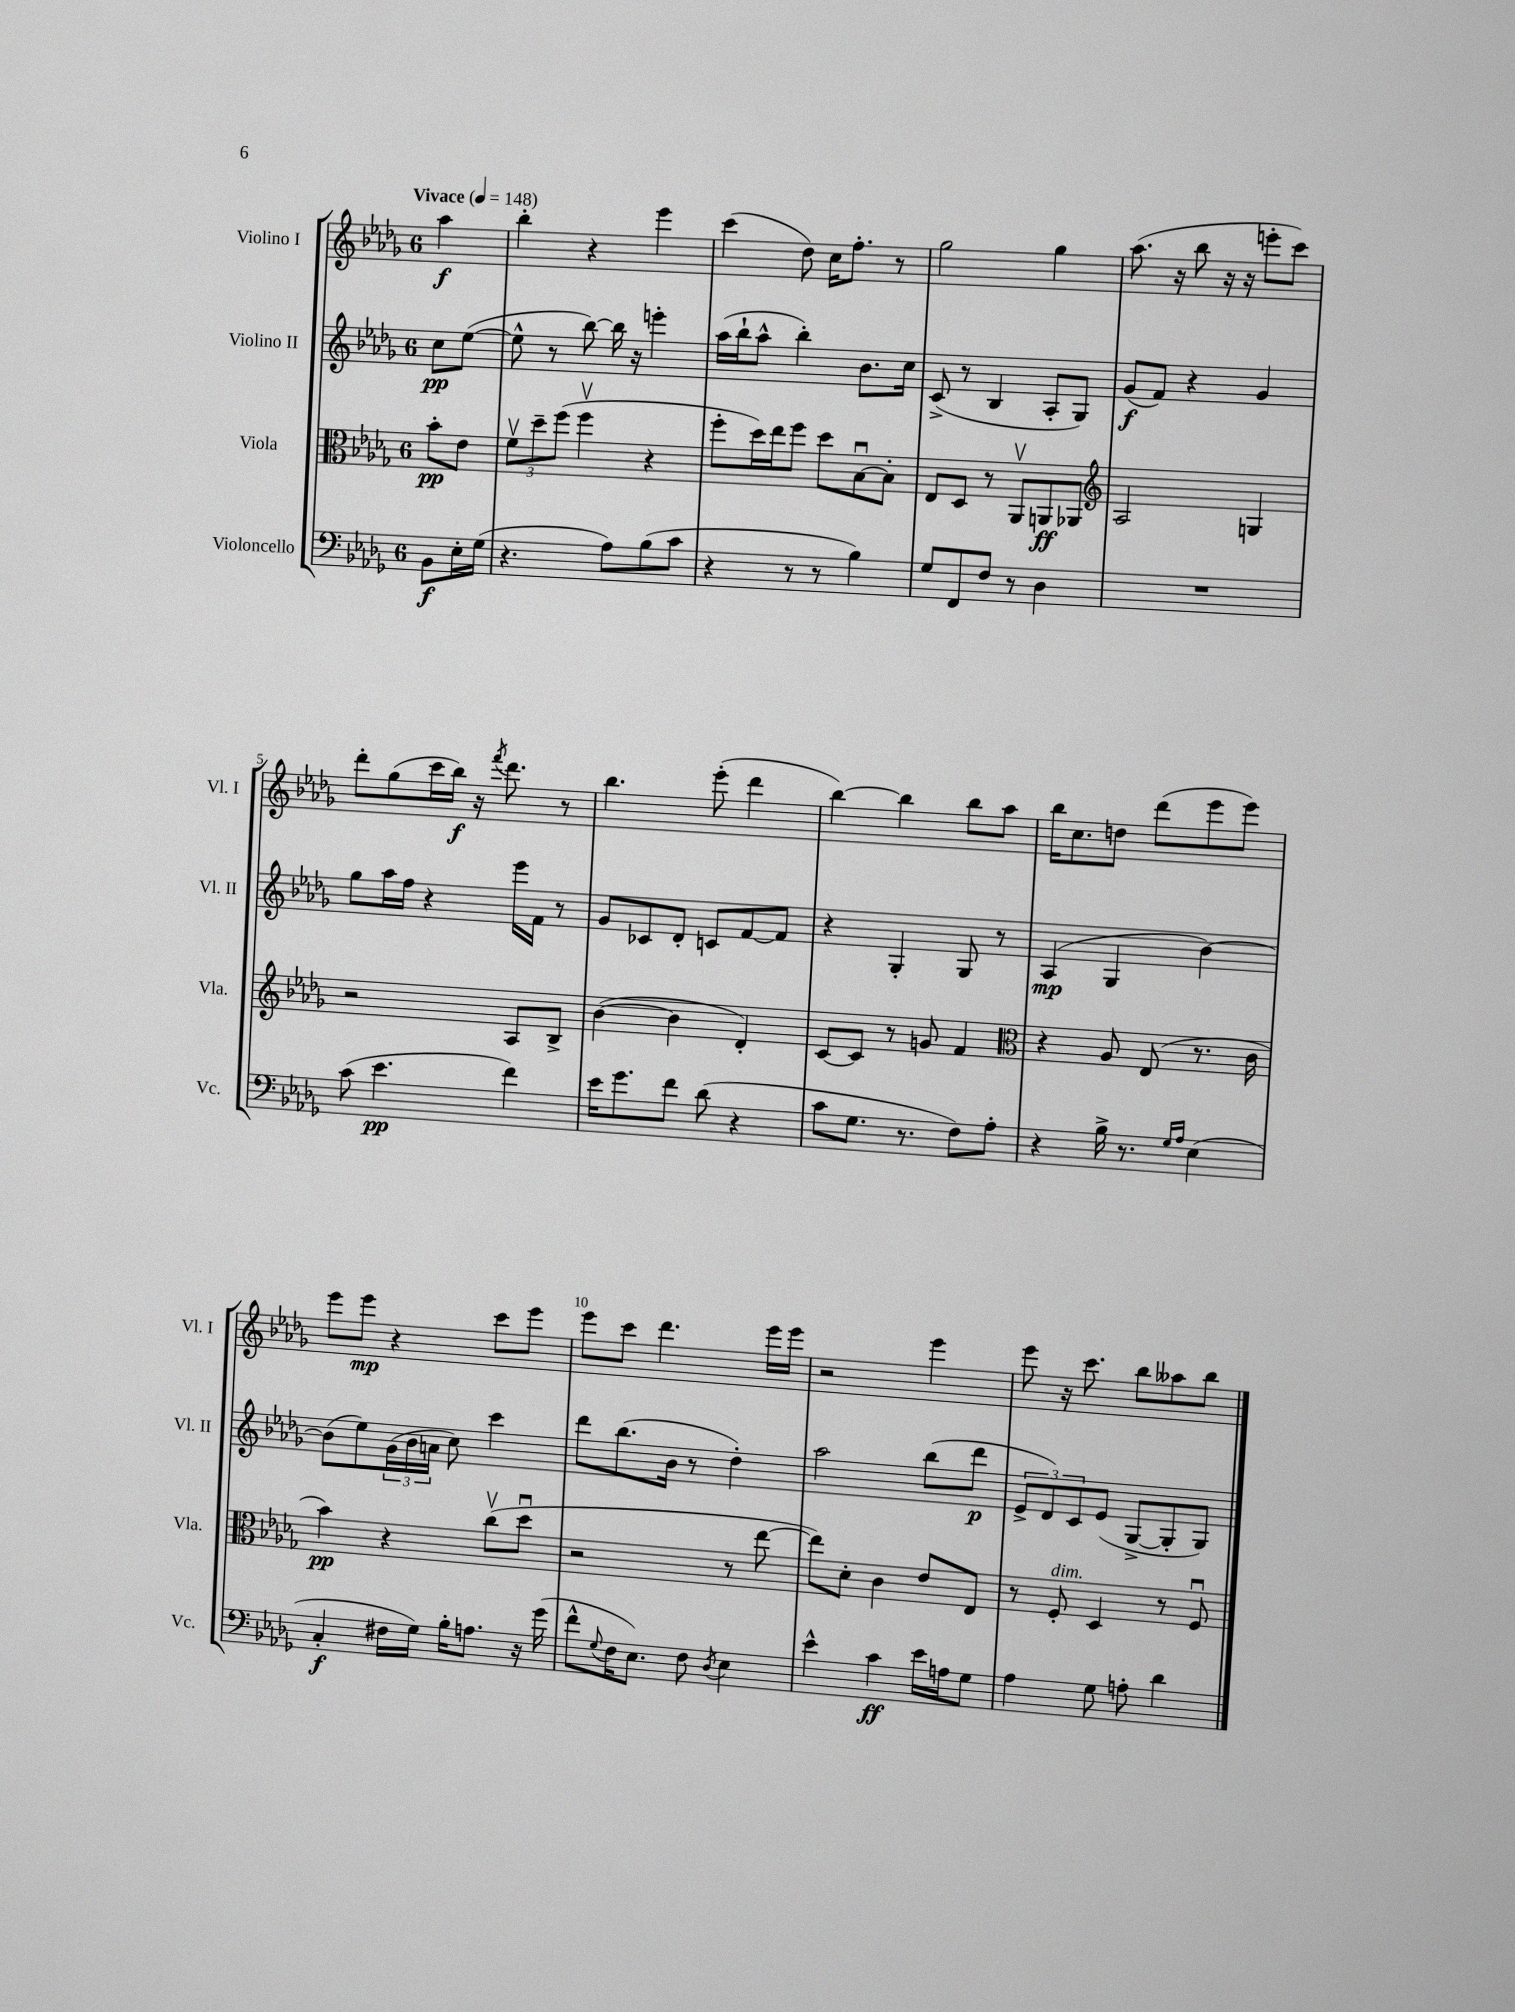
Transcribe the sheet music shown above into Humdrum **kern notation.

**kern	**kern	**kern	**kern
*staff4	*staff3	*staff2	*staff1
*clefF4	*clefC3	*clefG2	*clefG2
*k[b-e-a-d-g-]	*k[b-e-a-d-g-]	*k[b-e-a-d-g-]	*k[b-e-a-d-g-]
*M6/8	*M6/8	*M6/8	*M6/8
*MM148	*MM148	*MM148	*MM148
8BB-\L	8b-'\L	8cc\L	4aa-\
16E-'\L	8e-\J	([8ee-\J	.
(16G-\JJ	.	.	.
=	=	=	=
4.r	12fv\L	8ee-^^\]	4bb-'\
.	12dd-~\	.	.
.	.	8r	.
.	(12ff\J	.	.
.	4ffv\	[8bb-\)	4r
8A-\L)	.	16bb-\]	.
.	.	16r	.
(8B-\	4r	4eee'\	4eee-\
8c\J	.	.	.
=	=	=	=
4r	8ff'\L	(16aa-\LL	(4ccc\
.	.	16bb-`\J	.
.	16dd-\L)	8aa-^^\J	.
.	16ee-\J	.	.
8r	8ff\J	4bb-'\)	8dd-\)
8r	8dd-\L	.	16cc\LK
.	.	.	8.ff'\J
4B-\)	[8B-u\	8.b-\L	.
.	8B-'\]J	.	8r
.	.	16cc\Jk	.
=	=	=	=
8G-/L	8E-/L	(8c^/	2gg-\
8FF/	8D-/J	8r	.
8F/J	8r	4B-/	.
8r	8AA-v/L	.	.
4D-\	8AA/	8A-'/L	4gg-\
.	8AA-/J	8G-/J)	.
=	=	=	=
*	*clefG2	*	*
2.r	2A-/	(8g-/L	(8.aa-\
.	.	8f/J)	.
.	.	.	16r
.	.	4r	8bb-\
.	.	.	16r
.	.	.	16r
.	4G/	4g-/	8eee'\L
.	.	.	8ccc\J)
=	=	=	=
(8c\	2r	8gg-\L	8ddd-'\L
4.e-\	.	16aa-\L	(8gg-\
.	.	16ff\JJ	.
.	.	4r	16ccc\L
.	.	.	16bb-\JJ)
.	.	.	16r
.	.	.	8qfff/
.	.	.	8.ddd-\
4f\)	8A-/L	16eee-\LL	.
.	.	16f\JJ	.
.	8B-^/J	8r	8r
=	=	=	=
16e-\LK	([4b-\	8g-/L	4.bb-\
8.g-\	.	.	.
.	.	8c-/	.
8f\J	4b-\]	8d-'/J	.
(8d-\	.	8c/L	(8eee-'\
4r	4d-'/)	[8f/	4ddd-\
.	.	8f/]J	.
=	=	=	=
8c\L	[8c/L	4r	[4bb-\)
8.G-\J	8c/]J	.	.
.	8r	4G-'/	4bb-\]
8.r	.	.	.
.	8g/	.	.
8F\L)	4f/	8G-/	8bb-\L
8A-'\J	.	8r	8aa-\J
=	=	=	=
*	*clefC3	*	*
4r	4r	(4A-/	16bb-\LK
.	.	.	8.cc\
16B-^\	8A-/	4G-/	8dd\J
8.r	.	.	.
.	(8E-/	.	(8ddd-\L
16qqG-/LL	.	.	.
16qqA-/JJ	.	.	.
(4E-\	8.r	[4b-\)	8eee-\
.	.	.	8eee-\J)
.	16c\	.	.
=	=	=	=
4C'/	4b-\)	(8b-\]L	8eee-\L
.	.	8ee-\)	8eee-\J
16F#\LL	4r	(24g-\L	4r
.	.	24b-\	.
16G-\JJ)	.	.	.
.	.	24a\JJ	.
16B-'\LK	.	8cc\)	.
8.A\J	.	.	.
.	(8ccv\L	4ccc\	8ccc\L
16r	8dd-u\J	.	8eee-\J
(16g-\	.	.	.
=	=	=	=
8f^^\L	2r	8ddd-\L	8eee-\L
8qqG-/	.	.	.
16F\K	.	(8.bb-\	8ccc\J
8.E-\J)	.	.	.
.	.	.	4.ddd-\
.	.	16b-\Jk	.
8F\	.	8r	.
8qD-/	.	.	.
4E-\	8r	4dd-'\)	.
.	[8ee-\	.	16eee-\LL
.	.	.	16eee-\JJ
=	=	=	=
4e-^^\	8ee-\]L)	2aa-\	2r
.	8d-'\J	.	.
4c\	4c\	.	.
16e-\LL	8e-/L	(8bb-\L	4eee-\
16A\J	.	.	.
8G-\J	8E-/J	8ddd-\J	.
=	=	=	=
4A-\	8r	12e-^/L	8eee-\
.	.	12d-/)	.
.	8F'/	.	16r
.	.	12c/	.
.	.	.	8.ccc\
8G-\	4D-/	(8e-/J	.
8A'\	.	[8G-^/L	8bb-\L
4d-\	8r	8G-'/]	8aa--\
.	8Fu/	8G-/J)	8bb-\J
==	==	==	==
*-	*-	*-	*-
